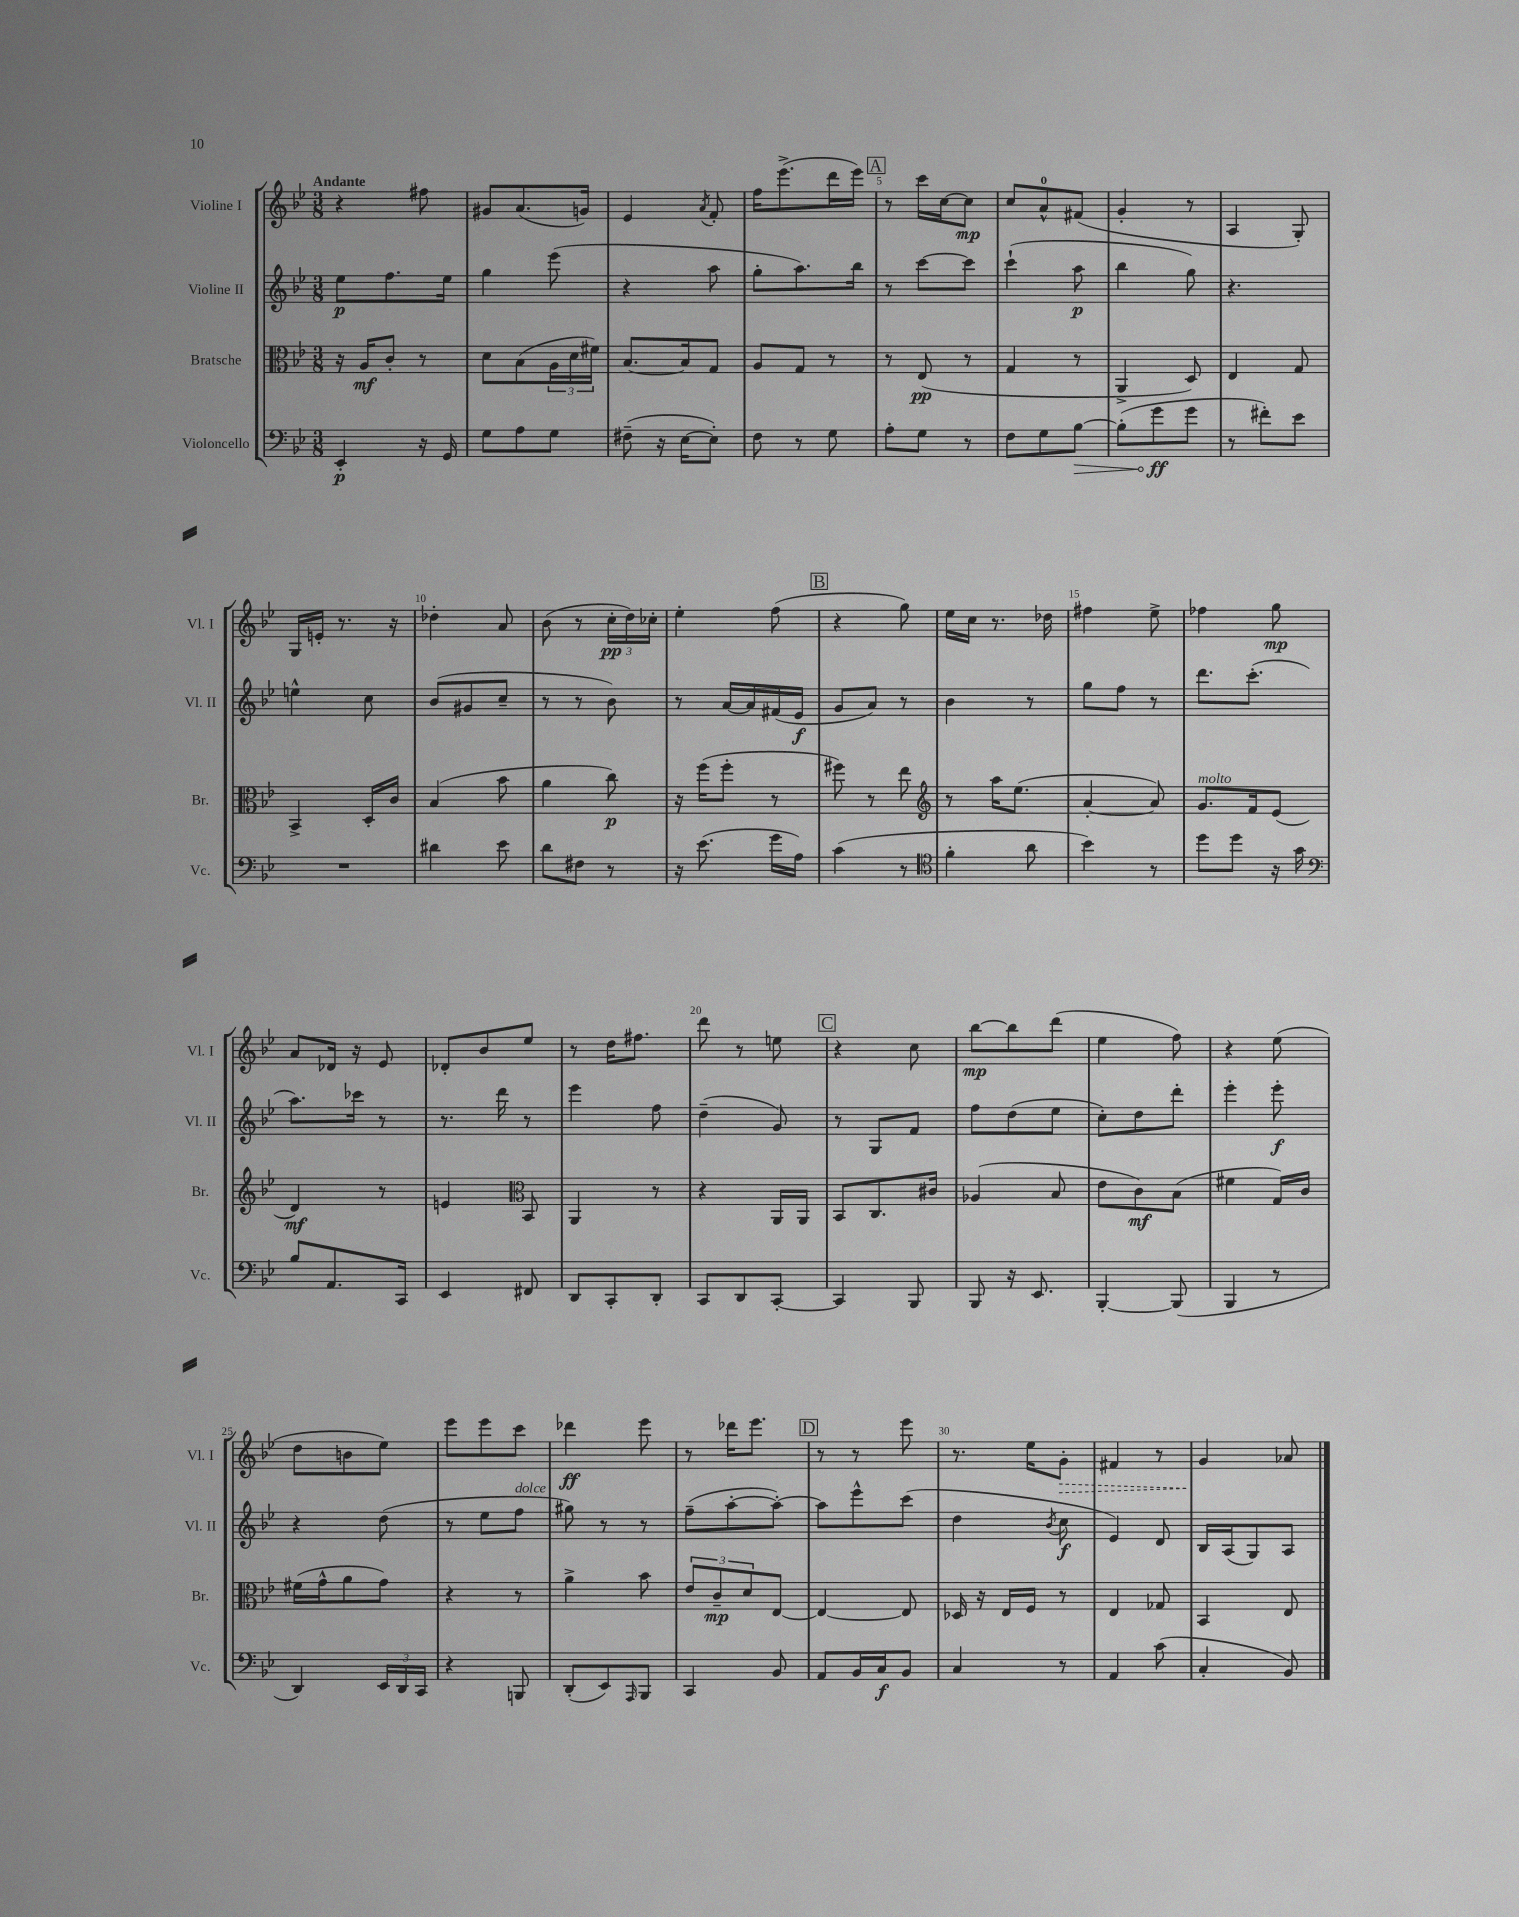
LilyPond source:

<<
\new StaffGroup <<
\new Staff = "s0" \with { instrumentName = "Violine I" shortInstrumentName = "Vl. I" } {
    \clef treble \key bes \major \numericTimeSignature \time 3/8 \tempo "Andante"
    r4 fis''8 |
    gis'8 a'8.( g'16) |
    ees'4 \acciaccatura { a'8 } f'8-. |
    f''16 ees'''8.->( d'''16 ees'''16) |
    \mark \markup { \box "A" } r8 c'''16 c''16~ c''8\mp |
    c''8 a'8-0-^ fis'8( |
    g'4-. r8 |
    a4 g8-.) |
    g16 e'16-. r8. r16 |
    des''4-. a'8 |
    bes'8( r8 \tuplet 3/2 { c''16-.\pp d''16) ces''16-. } |
    ees''4-. f''8( |
    \mark \markup { \box "B" } r4 g''8) |
    ees''16 c''16 r8. des''16 |
    fis''4 ees''8-> |
    fes''4 g''8\mp |
    a'8 des'16 r16 ees'8 |
    des'8-. bes'8 ees''8 |
    r8 d''16 fis''8. |
    d'''8 r8 e''8 |
    \mark \markup { \box "C" } r4 c''8 |
    bes''8~\mp bes''8 d'''8( |
    ees''4 f''8) |
    r4 ees''8( |
    d''8 b'8 ees''8) |
    ees'''8 ees'''8 c'''8 |
    des'''4\ff ees'''8 |
    r8 des'''16 ees'''8. |
    \mark \markup { \box "D" } r8 r8 ees'''8 |
    r8. ees''16 \once \override Hairpin.style = #'dashed-line g'8-.\> |
    fis'4 r8 |
    g'4\! aes'8 \bar "|." |
}
\new Staff = "s1" \with { instrumentName = "Violine II" shortInstrumentName = "Vl. II" } {
    \clef treble \key bes \major \numericTimeSignature \time 3/8
    ees''8\p f''8. ees''16 |
    g''4 ees'''8( |
    r4 a''8 |
    g''8-. a''8.) bes''16 |
    \mark \markup { \box "A" } r8 c'''8~ c'''8 |
    c'''4-!( a''8\p |
    bes''4 g''8) |
    r4. |
    e''4-^ c''8 |
    bes'8( gis'8 c''8-- |
    r8 r8 bes'8) |
    r8 a'16~ a'16 fis'16( ees'16\f |
    \mark \markup { \box "B" } g'8 a'8) r8 |
    bes'4 r8 |
    g''8 f''8 r8 |
    d'''8. c'''8.-.( |
    a''8.) ces'''16 r8 |
    r8. d'''16 r8 |
    ees'''4 f''8 |
    d''4--( g'8) |
    \mark \markup { \box "C" } r8 g8 f'8 |
    f''8 d''8( ees''8 |
    c''8-.) d''8 d'''8-. |
    ees'''4-. ees'''8-.\f |
    r4 d''8( |
    r8 ees''8 f''8^\markup { \italic "dolce" } |
    gis''8) r8 r8 |
    f''8--( a''8~-. a''8~-.) |
    \mark \markup { \box "D" } a''8 ees'''8-^ c'''8( |
    d''4 \acciaccatura { bes'8 } c''8\f |
    ees'4) d'8 |
    bes16 a16( g8) a8 \bar "|." |
}
\new Staff = "s2" \with { instrumentName = "Bratsche" shortInstrumentName = "Br." } {
    \clef alto \key bes \major \numericTimeSignature \time 3/8
    r16 a16\mf c'8-. r8 |
    d'8 bes8( \tuplet 3/2 { a16 d'16 fis'16) } |
    bes8.~ bes16 g8 |
    a8 g8 r8 |
    \mark \markup { \box "A" } r8 ees8\pp( r8 |
    g4 r8 |
    a,4-> d8) |
    ees4 g8 |
    bes,4-> d16-. c'16 |
    bes4( bes'8 |
    a'4 c''8\p) |
    r16 f''16( f''8-. r8 |
    \mark \markup { \box "B" } fis''8) r8 ees''8 |
    \clef treble r8 a''16 ees''8.( |
    a'4~-. a'8) |
    g'8.^\markup { \italic "molto" } f'16 ees'8( |
    d'4\mf) r8 |
    e'4 \clef alto bes,8 |
    a,4 r8 |
    r4 a,16 a,16 |
    \mark \markup { \box "C" } bes,8 c8. cis'16 |
    aes4( bes8 |
    ees'8 c'8\mf) bes8( |
    fis'4 g16) c'16 |
    fis'16( g'16-^ a'8 g'8) |
    r4 r8 |
    a'4-> bes'8 |
    \tuplet 3/2 { ees'8 c'8--\mp d'8 } ees8~ |
    \mark \markup { \box "D" } ees4~ ees8 |
    des16 r16 ees16 f16 r8 |
    ees4 ges8 |
    bes,4 ees8 \bar "|." |
}
\new Staff = "s3" \with { instrumentName = "Violoncello" shortInstrumentName = "Vc." } {
    \clef bass \key bes \major \numericTimeSignature \time 3/8
    ees,4-.\p r16 g,16 |
    g8 a8 g8 |
    fis8--( r16 ees16~ ees8-.) |
    f8 r8 g8 |
    \mark \markup { \box "A" } a8-. g8 r8 |
    f8 g8 \once \override Hairpin.circled-tip = ##t bes8~\> |
    bes8-.( g'8\ff\! g'8 |
    r8 fis'8-.) ees'8 |
    R4. |
    dis'4 ees'8 |
    d'8 fis8 r8 |
    r16 ees'8.( g'16 a16) |
    \mark \markup { \box "B" } c'4( r8 |
    \clef tenor f'4-. a'8 |
    bes'4) r8 |
    d''8 d''8 r16 g'16 |
    \clef bass bes8 a,8. c,16 |
    ees,4 fis,8 |
    d,8 c,8-. d,8-. |
    c,8 d,8 c,8~-. |
    \mark \markup { \box "C" } c,4 bes,,8 |
    bes,,8 r16 ees,8. |
    bes,,4~-. bes,,8( |
    bes,,4 r8 |
    d,4) \tuplet 3/2 { ees,16 d,16 c,16 } |
    r4 b,,8 |
    d,8-.( ees,8) \grace { a,,16 } bes,,8 |
    c,4 bes,8 |
    \mark \markup { \box "D" } a,8 bes,16 c16\f bes,8 |
    c4 r8 |
    a,4 c'8( |
    c4-. bes,8) \bar "|." |
}
>>
>>
\layout { \context { \Score \override BarNumber.break-visibility = ##(#f #t #t) barNumberVisibility = #(every-nth-bar-number-visible 5) } }
